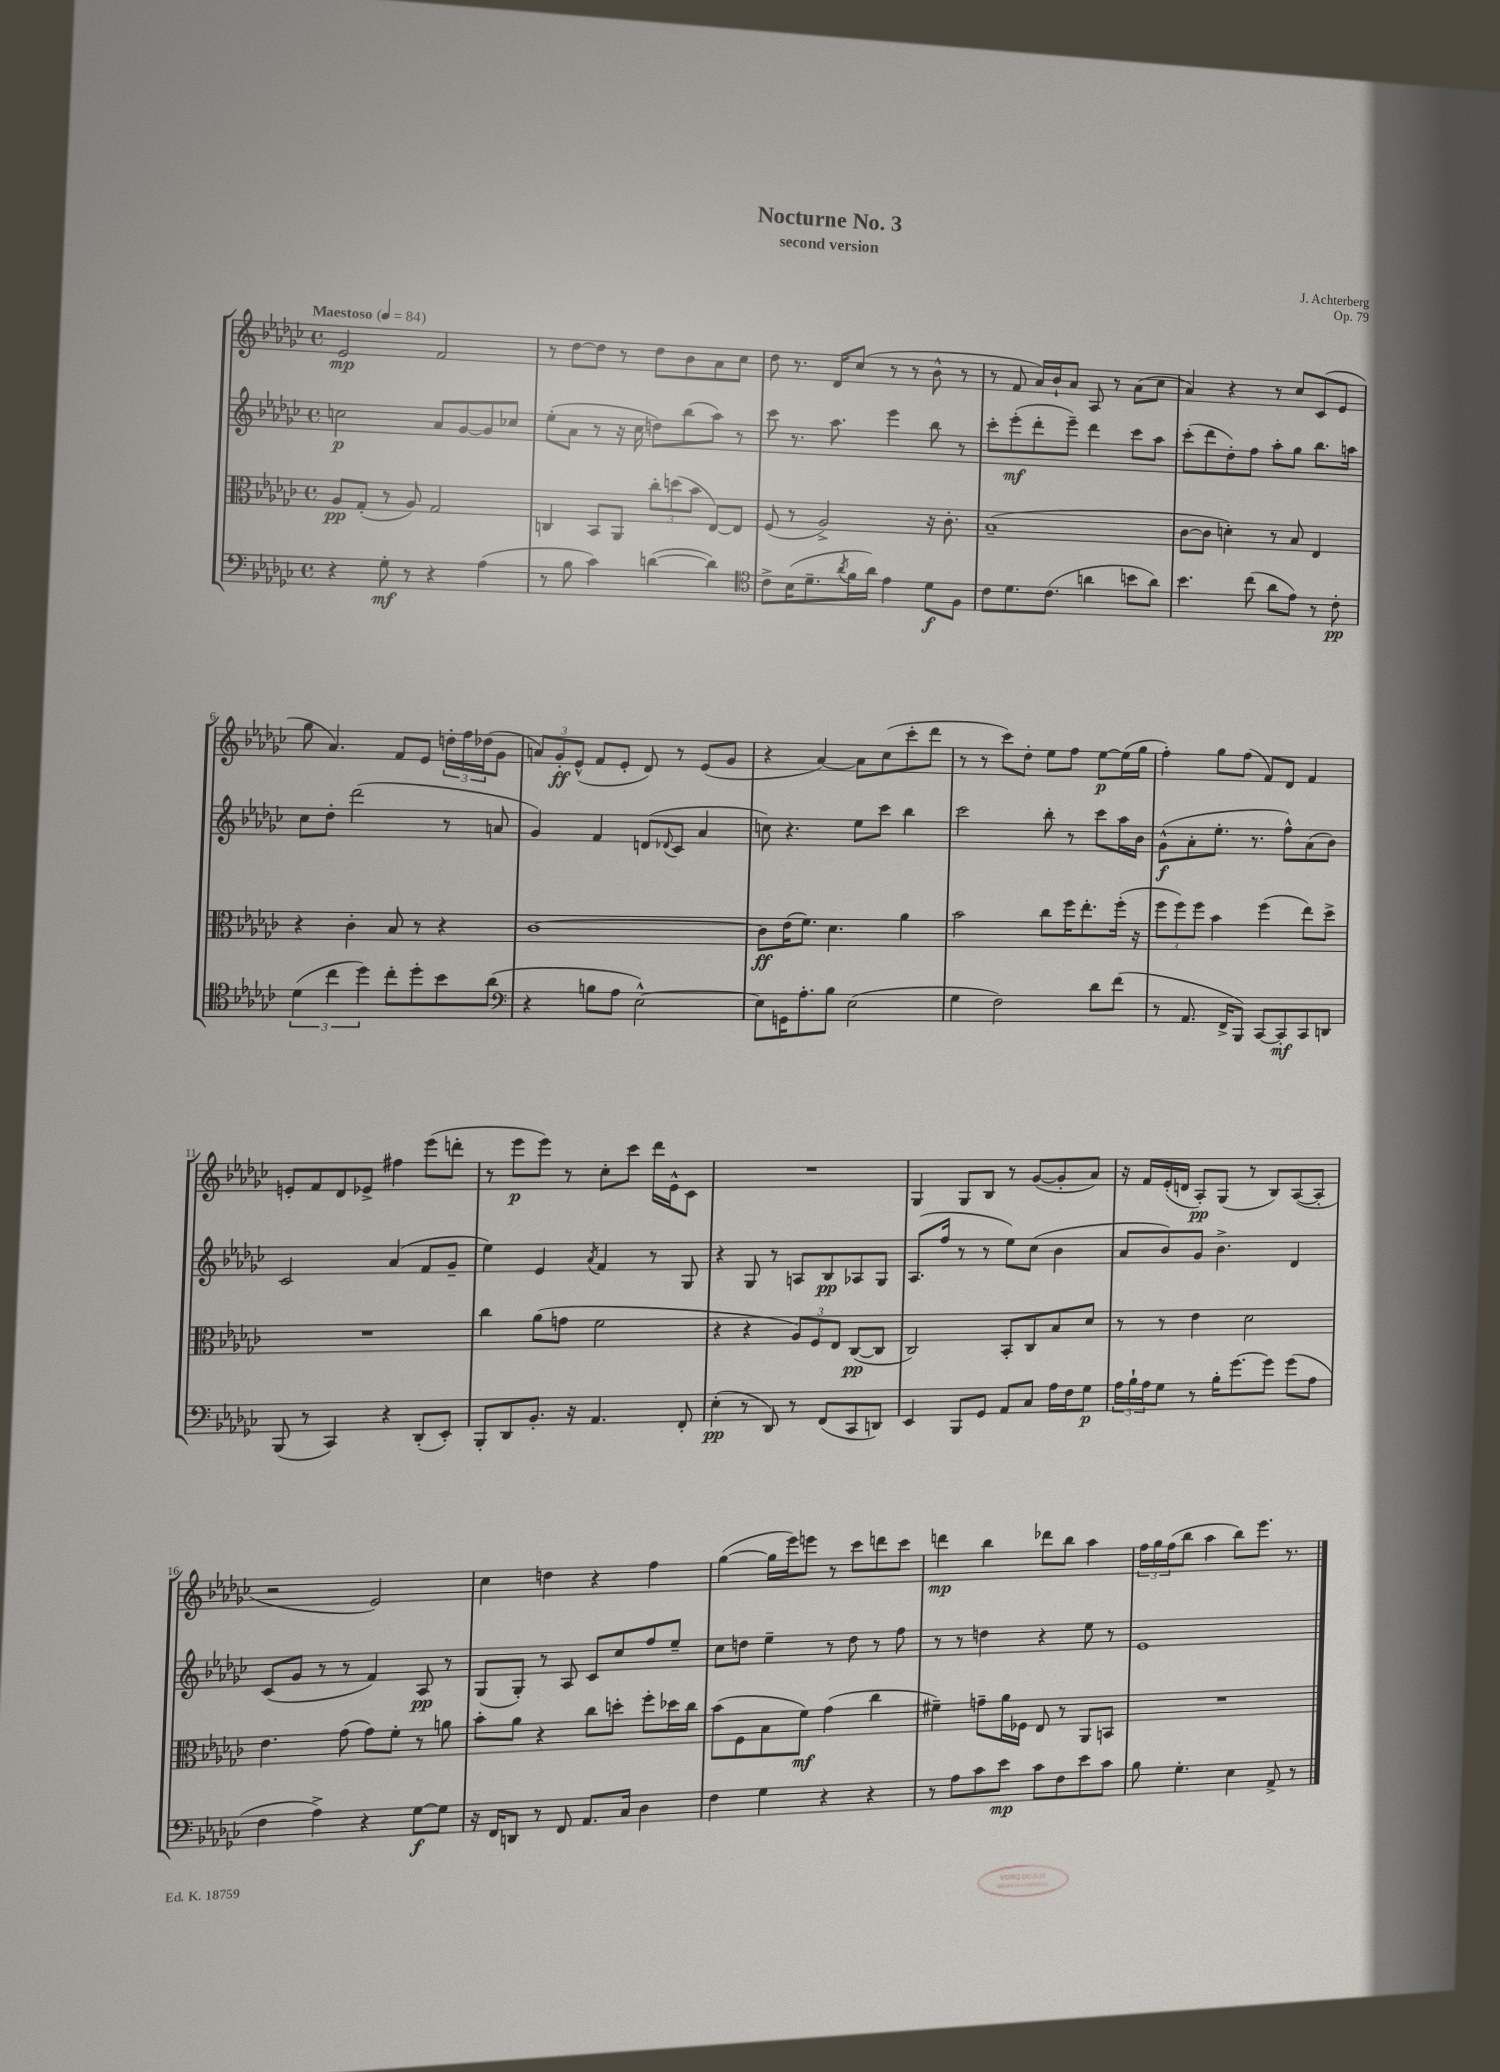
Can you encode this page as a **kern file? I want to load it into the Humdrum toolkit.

**kern	**kern	**kern	**kern
*staff4	*staff3	*staff2	*staff1
*clefF4	*clefC3	*clefG2	*clefG2
*k[b-e-a-d-g-c-]	*k[b-e-a-d-g-c-]	*k[b-e-a-d-g-c-]	*k[b-e-a-d-g-c-]
*M4/4	*M4/4	*M4/4	*M4/4
*met(c)	*met(c)	*met(c)	*met(c)
*MM84	*MM84	*MM84	*MM84
4r	8A-/L	2cc\	2e-/
.	(8G-'/J	.	.
8G-'\	8r	.	.
8r	8A-/)	.	.
4r	2G-/	8a-/L	2f/
.	.	[8g-/	.
(4A-\	.	8g-/]	.
.	.	8cc-/J	.
=	=	=	=
8r	4C/	(8ee-'\L	8r
8B-\	.	8a-\J	[8dd-\L
4c-\)	8BB-/L	8r	8dd-\]J
.	8AA-/J	16r	8r
.	.	16cc-\	.
([4d\	12cc-'\L	8dd\L)	8dd-\L
.	(12dd\	.	.
.	.	(8bb-\	8b-\
.	12b-\J	.	.
4d\])	[8E-/L)	8aa-\J)	8a-\
.	8E-/]J	8r	8cc-\J
=	=	=	=
*clefC4	*	*	*
8c-^\L	(8F/	8ccc-\	8dd-\
(16B-\K	8r	8.r	8.r
8.d-~\	.	.	.
.	2A-^/)	.	.
.	.	8.aa-\	16d-/LK
8qa-/	.	.	.
16f\L	.	.	(8cc-/J
16a-\JJ)	.	.	.
4e-\	.	4eee-\	8r
.	.	.	8r
8d-\L	16r	8bb-\	8b-^^\
.	8.c-'\	.	.
8F\J	.	8r	8r
=	=	=	=
8c-\L	(1B-~	8ccc-'\L	8r
8.d-\	.	(8eee-'\	8f/
.	.	8ddd-'\	16a-/LL)
(8.c-\J	.	.	16b-`/J
.	.	8eee-~\J)	8a-/J
4a\	.	4ddd-\	8A-/
.	.	.	8r
8b\L	.	8ccc-\L	(8a-\L
8a\J)	.	8aa-\J	8cc-\J
=	=	=	=
4.b-\	[8c-\L	(8ccc-'\L	4a-/)
.	8c-\]J	8ddd-\	.
.	4d'\)	8dd-'\)	4r
(8cc-\	.	8ff\J	.
8a-\L	8r	8aa-'\L	8r
8e-\J)	8B-/	8gg-\J	8cc-/L
8r	4E-/	8.bb-\L	(8c-/
8c-'\	.	.	8e-/J
.	.	16aa\Jk	.
=	=	=	=
(6d-\	4r	8cc-\L	8gg-\
.	.	8dd-'\J	4.a-/)
6cc-\	.	.	.
.	4c-'\	(2ddd-\	.
6dd-\)	.	.	.
8cc-'\L	8B-/	.	8f/L
8dd-'\	8r	.	8e-/J
8b-\	4r	8r	24dd'\LL
.	.	.	24ff\
.	.	.	(24dd-\J
(8a-\J	.	8a/	8g-\J
=	=	=	=
*clefF4	*	*	*
4r	[1c-	4g-/)	12a/L)
.	.	.	12g-'/
.	.	.	(12e-^^/J
8B\L	.	4f/	8f/L
8A-\J	.	.	8e-'/J
[2E-^^\)	.	(8d/L	8d-/)
.	.	8qqd-/	.
.	.	8c-/J	8r
.	.	4a-/	(8e-/L
.	.	.	8g-/J
=	=	=	=
8E-\]L	8c-\]L	8cc\)	4r
16GG\K	(16e-\K	4.r	.
8.A-'\	8.f\J)	.	.
.	.	.	[4a-/)
8B-\J	4.d-\	.	.
(2E-\	.	8ee-\L	8a-\]L
.	.	8ccc-\J	(8cc-\
.	4a-\	4bb-\	8ccc-'\
.	.	.	8ddd-\J
=	=	=	=
4G-\	2b-\	2ccc-\	8r
.	.	.	8r
2F\)	.	.	8ccc-\L)
.	.	.	8dd-'\J
.	8cc-\L	8bb-'\	8ee-\L
.	16ff\K	8r	8ff\J
.	8.ee-'\	.	.
8d-\L	.	8ccc-\L	[8ee-\L
(8f\J	(16ff'\Jk	16aa-\L	(16ee-\]L
.	16r	16b-\JJ	16gg-\JJ
=	=	=	=
8r	12ff\L	(8g-^^\L	4ff'\)
.	12ff\)	.	.
8.AA-/	.	8a-'\	.
.	12ff\J	.	.
.	4b-\	8.ee-'\J	8gg-\L
16FF^/LK	.	.	.
8BBB-/J)	.	.	(8ff\J
.	.	8.r	.
[8CC-/L	(4ff\	.	8f/L)
8CC-'/]	.	8ff^^\L)	8d-/J
8CC-/	8ee-\L)	(8a-\	4f/
8DD/J	8dd-^\J	8b-\J)	.
=	=	=	=
(8BBB-/	1r	2c-/	8e'/L
8r	.	.	8f/
4CC-/)	.	.	8d-/
.	.	.	8e-^/J
4r	.	(4a-/	4ff#\
(8DD-'/L	.	8f/L	(8eee-\L
8EE-'/J)	.	8g-~/J	8ddd'\J
=	=	=	=
8BBB-'/L	4cc-\	4ee-\)	8r
8DD-/	.	.	8eee-\L
8.BB-'/J	(8a-\L	4e-/	8eee-\J)
.	8g\J	.	8r
16r	.	.	.
.	.	8qa-/	.
4.AA-/	2f\	4f/	8cc-'\L
.	.	.	8ccc-\J
.	.	8r	16ddd-\LL
.	.	.	16e-^^\J
8FF'/	.	8G-/	8c-\J
=	=	=	=
(4E-'\	4r	4r	1r
8r	4r	8G-/	.
8DD-/)	.	8r	.
8r	12A-/L)	8A/L	.
.	12F/	.	.
(8FF/L	.	8B-/	.
.	12E-/J	.	.
8CC-/	([8C-/L	8A-/	.
8DD/J)	8C-/]J	8G-/J	.
=	=	=	=
4EE-/	2C-/)	(8.A-/L	4G-/
.	.	16ff/Jk	.
8BBB-/L	.	8r	8G-/L
8GG-/J	.	8r	8B-/J
8AA-/L	8BB-'/L	8ee-\L)	8r
8C-/J	8C-/	(8cc-\J	([8g-/L
16A-\LL	8B-/	4b-\	8g-'/]
16F\J	.	.	.
8G-\J	8d-/J	.	8a-/J)
=	=	=	=
24A-\LL	8r	8a-/L	16r
24B-`\	.	.	.
.	.	.	16f/LL
24A-\J	.	.	.
8G-\J	8r	8b-/)	(16e-'/
.	.	.	16d/JJ
8r	4e-\	8g-/J	8A-'/L)
16B-'\LK	.	4.b-^\	(8G-/J
[8.g-\	.	.	.
.	2d-\	.	8r
8g-\]J	.	.	8B-/L)
(8g-\L	.	4d-/	([8A-/
8A-\J	.	.	8A-'/]J
=	=	=	=
4F\	4.e-\	(8c-/L	2r
.	.	8g-/J	.
4A-^\)	.	8r	.
.	(8g-\	8r	.
4r	8g-\L)	4f/)	2e-/)
.	8f'\J	.	.
[8G-\L	8r	8A-/	.
8G-\]J	8a\	8r	.
=	=	=	=
16r	8b-'\L	(8G-/L	4cc-\
16FF/LK	.	.	.
8DD/J	8a-\J	8G-'/J)	.
8r	4r	8r	4dd\
8FF/	.	8A-/	.
8.AA-/L	8cc-\L	8c-/L	4r
.	8dd'\J	8cc-/	.
16C-/Jk	.	.	.
4D-\	8ff'\L	8ff/	4ff\
.	16dd-\L	8ee-~/J	.
.	16cc-\JJ	.	.
=	=	=	=
4F\	(8b-\L	8cc-\L	([4gg-\
.	8F\	8dd\J	.
4G-\	8B-\	4ee-~\	16gg-\]LL
.	.	.	16eee-\J)
.	8f\J)	.	8eee\J
4r	(4g-\	8r	8r
.	.	8dd\	8ccc-\L
4r	4cc-\	8r	8ddd\
.	.	8ff\	8ccc-\J
=	=	=	=
8r	4f#~\)	8r	4ddd\
8A-\L	.	8r	.
8c-\	8g~\L	4dd\	4bb-\
8e-\J	16a-\L	.	.
.	16F-\JJ	.	.
8c-\L	8E-/	4r	8ddd-\L
8F\	8r	.	8bb-\J
8e-\	8AA-/L	8ee-\	4aa-\
8c-\J	8BB/J	8r	.
=	=	=	=
8B-\	1r	1e-	24ff\LL
.	.	.	24gg-\
.	.	.	(24ff\J
4.G-'\	.	.	8bb-\J
.	.	.	4aa-\
4E-\	.	.	8bb-\L)
.	.	.	8.eee-\J
8AA-^/	.	.	.
.	.	.	8.r
8r	.	.	.
==	==	==	==
*-	*-	*-	*-
